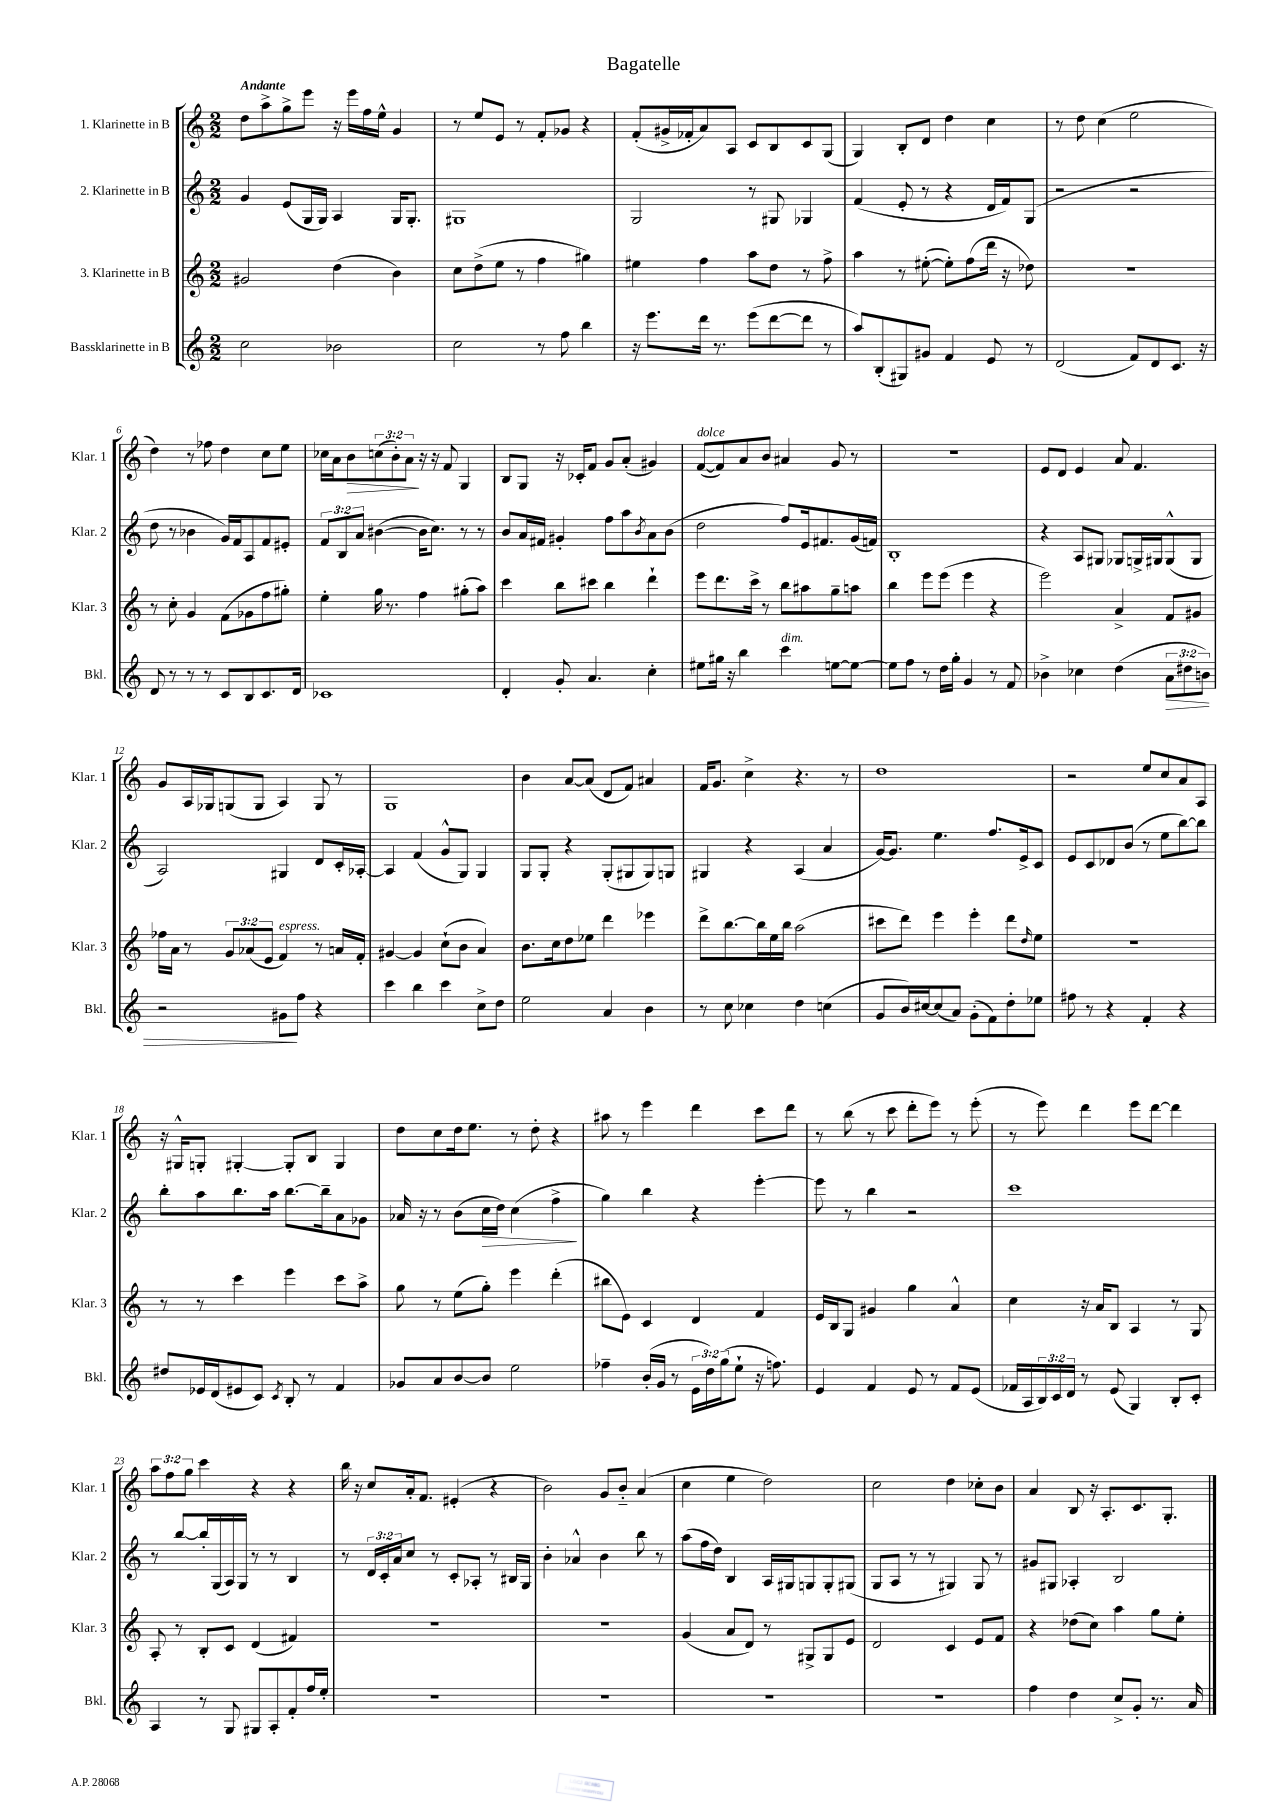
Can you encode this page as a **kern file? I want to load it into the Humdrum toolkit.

**kern	**kern	**kern	**kern
*staff4	*staff3	*staff2	*staff1
*clefG2	*clefG2	*clefG2	*clefG2
*k[]	*k[]	*k[]	*k[]
*M2/2	*M2/2	*M2/2	*M2/2
2cc	2g#	4g	8dd
.	.	.	8aa^
.	.	(8e	8gg^
.	.	16G	8eee
.	.	16G)	.
2b-	(4dd	4A	16r
.	.	.	16eee
.	.	.	16ff
.	.	.	16ee^^
.	4b)	16G	4g
.	.	8.G'	.
=	=	=	=
2cc	8cc	1G#	8r
.	(8dd^	.	8ee
.	8ee	.	8e
.	8r	.	8r
8r	4ff	.	8f'
8ff	.	.	8g-
4bb	4gg#)	.	4r
=	=	=	=
16r	4ee#	2G	(8f'
8.eee	.	.	.
.	.	.	16g#^
.	.	.	16f-'
16ddd	4ff	.	8a)
8.r	.	.	.
.	.	.	8A
(8eee	8aa	8r	8c
[8ddd	8dd	8G#	8B
8ddd]	8r	4G-	8c
8r	8ff^	.	(8G
=	=	=	=
8aa)	4aa	(4f	4G)
(8B'	.	.	.
8G#)	8r	8e'	8B'
8g#	([8ee#'	8r	8d
4f	8ee#'])	4r	4dd
.	(8ff	.	.
8e	16ddd	16d	4cc
.	16r	16f)	.
8r	8dd-)	(8G	.
=	=	=	=
(2d	1r	2r	8r
.	.	.	8dd
.	.	.	(4cc
8f)	.	2r	2ee
8d	.	.	.
8.c	.	.	.
16r	.	.	.
=	=	=	=
8d	8r	8dd	4dd)
8r	8cc'	8r	.
8r	4g	4b-	8r
8r	.	.	8ff-
8c	(8f	16g)	4dd
.	.	16f	.
8B	8g-	8A	.
8.c	8ff	8f	8cc
.	8gg#')	8e#'	8ee
16d	.	.	.
=	=	=	=
1c-	4ee'	12f	16cc-
.	.	.	16a
.	.	12B	.
.	.	.	8b
.	.	12a	.
.	16gg	([4b#	(12cc
.	8.r	.	.
.	.	.	12b')
.	.	.	12a
.	4ff	16b#]	16r
.	.	8.cc)	16r
.	.	.	8f
.	(8gg#'	8r	4G
.	8aa)	8r	.
=	=	=	=
4d'	4ccc	8b	8B
.	.	16a	8G
.	.	16f#	.
8g'	8bb	4g#'	16r
.	.	.	16c-'
4.a	8ccc#	.	8f
.	4bb	8ff	8g
.	.	8aa	(8a'
.	.	8qb	.
4cc'	4ddd`	8a	4g#)
.	.	(8b	.
=	=	=	=
8ee#	8eee	2dd	([8f
16gg#	8.ddd	.	8f])
16r	.	.	.
4bb	.	.	8a
.	16ccc^	.	.
.	8r	.	8b
4ccc	8bb	8ff)	4a#
.	8aa#	16e	.
.	.	8.f#	.
[8ee	8gg~	.	8g
8ee_	8aa	(16g	8r
.	.	16f)	.
=	=	=	=
8ee]	4bb	1B'	1r
8ff	.	.	.
8r	8eee	.	.
16dd	(8eee	.	.
16gg'	.	.	.
4g	4eee	.	.
8r	4r	.	.
8f	.	.	.
=	=	=	=
4b-^	2eee)	4r	8e
.	.	.	8d
4cc-	.	8A	4e
.	.	8G#	.
(4dd	4a^	8G-	8a
.	.	16G^	4.f
.	.	16G#	.
12a	8f	(8G#^^	.
12dd#	.	.	.
.	8g#	8G#	.
12b)	.	.	.
=	=	=	=
2r	16ff-	2A)	8g
.	16a	.	.
.	8r	.	16A
.	.	.	16G-
.	12g	.	(8G
.	(12a-	.	.
.	.	.	8G
.	12e	.	.
8g#	4f)	4G#	4A)
8ff	.	.	.
4r	8r	8d	8G
.	16a	16c'	8r
.	16f'	[16A-'	.
=	=	=	=
4ccc	[4g#	4A-]	1G
4bb	4g#]	(4f	.
4ccc	(8cc`	8g^^	.
.	8b	8G)	.
8cc^	4a)	4G	.
8dd	.	.	.
=	=	=	=
2ee	8.b	8G	4b
.	.	8G'	.
.	16cc	.	.
.	8dd	4r	[8a
.	8ee-	.	(8a]
4a	4ddd	(8G'	8d
.	.	8G#	8f)
4b	4eee-	8G#)	4a#
.	.	8G	.
=	=	=	=
8r	8ddd^	4G#	16f
.	.	.	8.g
8cc	[8.bb	.	.
4cc-	.	4r	4cc^
.	16bb]	.	.
.	16ee	.	.
.	16bb	.	.
4dd	(2aa	(4A	4.r
(4cc	.	4a	.
.	.	.	8r
=	=	=	=
8g	8ccc#	[16g)	1dd
.	.	8.g]	.
16b)	8ddd)	.	.
[16cc#	.	.	.
(8cc#]	4eee	4.ee	.
8a)	.	.	.
(8g'	4eee'	.	.
8f)	.	8.ff	.
8dd'	8ddd	.	.
.	.	16e^	.
.	16qqdd	.	.
8ee-	8ee	8c	.
=	=	=	=
8ff#	1r	8e	2r
8r	.	8c	.
4r	.	8d-	.
.	.	(8b	.
4f'	.	8r	8ee
.	.	8ee	8cc
4r	.	[8bb)	8a
.	.	8bb]	8A
=	=	=	=
8dd#	8r	8bb'	16r
.	.	.	16G#^^
16e-	8r	8aa	8G'
(16d	.	.	.
8e#	4ccc	8.bb	[4G#'
8c)	.	.	.
.	.	16aa	.
8qc	.	.	.
8B'	4eee	[8.bb	8G#']
8r	.	.	8B
.	.	16bb~]	.
4f	8ccc	8a	4G#
.	8aa^	8g-	.
=	=	=	=
8g-	8gg	16a-	8dd
.	.	16r	.
8a	8r	8r	8cc
[8b	(8ee	(8b	16dd
.	.	.	8.ee
8b]	8gg')	16cc	.
.	.	16dd)	.
2ee	4eee	(4cc	8r
.	.	.	8dd'
.	(4ddd'	4ff^	4r
=	=	=	=
4ff-~	8bb#	4gg)	8aa#
.	8e)	.	8r
(16b'	4c	4bb	4eee
16g	.	.	.
8r	.	.	.
24e	4d	4r	4ddd
24dd)	.	.	.
(24gg	.	.	.
8ee`	.	.	.
16r	4f	[4eee'	8ccc
8.ff)	.	.	.
.	.	.	8ddd
=	=	=	=
4e	16e	8eee]	8r
.	16B	.	.
.	8G	8r	(8bb
4f	4g#	4bb	8r
.	.	.	8ccc
8e	4gg	2r	8ddd'
8r	.	.	8eee)
8f	4a^^	.	8r
(8e	.	.	(8eee'
=	=	=	=
16f-	4cc	1ccc	8r
16A	.	.	.
24B)	.	.	8eee)
24c	.	.	.
24d	.	.	.
8r	16r	.	4ddd
.	16a	.	.
(8e	8B	.	.
4G)	4A	.	8eee
.	.	.	[8ddd
8B'	8r	.	4ddd]
8c'	8G	.	.
=	=	=	=
4A	8A'	8r	12aa
.	.	.	12ff
.	8r	[8bb	.
.	.	.	12gg
8r	8B'	16bb']	4ccc
.	.	(16G	.
8G	8c	16A)	.
.	.	16G	.
8G#	(4d	8r	4r
8A'	.	8r	.
8f'	4f#)	4B	4r
16ff	.	.	.
16ee'	.	.	.
=	=	=	=
1r	1r	8r	16bb
.	.	.	16r
.	.	24d	8cc
.	.	24c'	.
.	.	24a	.
.	.	8cc	16a'
.	.	.	8.f
.	.	8r	.
.	.	8c'	(4e#'
.	.	8A-'	.
.	.	8r	4r
.	.	16B#	.
.	.	16G	.
=	=	=	=
1r	1r	4b'	2b)
.	.	4a-^^	.
.	.	4b	8g
.	.	.	8b'~
.	.	8bb	(4a
.	.	8r	.
=	=	=	=
1r	(4g	(8aa	4cc
.	.	16ff	.
.	.	16dd)	.
.	8a	4B	4ee
.	8d)	.	.
.	8r	16A	2dd)
.	.	16G#	.
.	8G#^	8G	.
.	8G#	8G'	.
.	8e	(8G#	.
=	=	=	=
1r	2d	8G	2cc
.	.	8A	.
.	.	8r	.
.	.	8r	.
.	4c	4G#)	4dd
.	8e	8G#	8cc-'
.	8f	8r	8b
=	=	=	=
4ff	4r	8g#	4a
.	.	8G#	.
4dd	(8dd-	4A-'	8B
.	8cc)	.	16r
.	.	.	8.A'
8cc^	4aa	2B	.
8g'	.	.	8.c
8.r	8gg	.	.
.	.	.	8.G'
.	8ee'	.	.
16a	.	.	.
==	==	==	==
*-	*-	*-	*-
